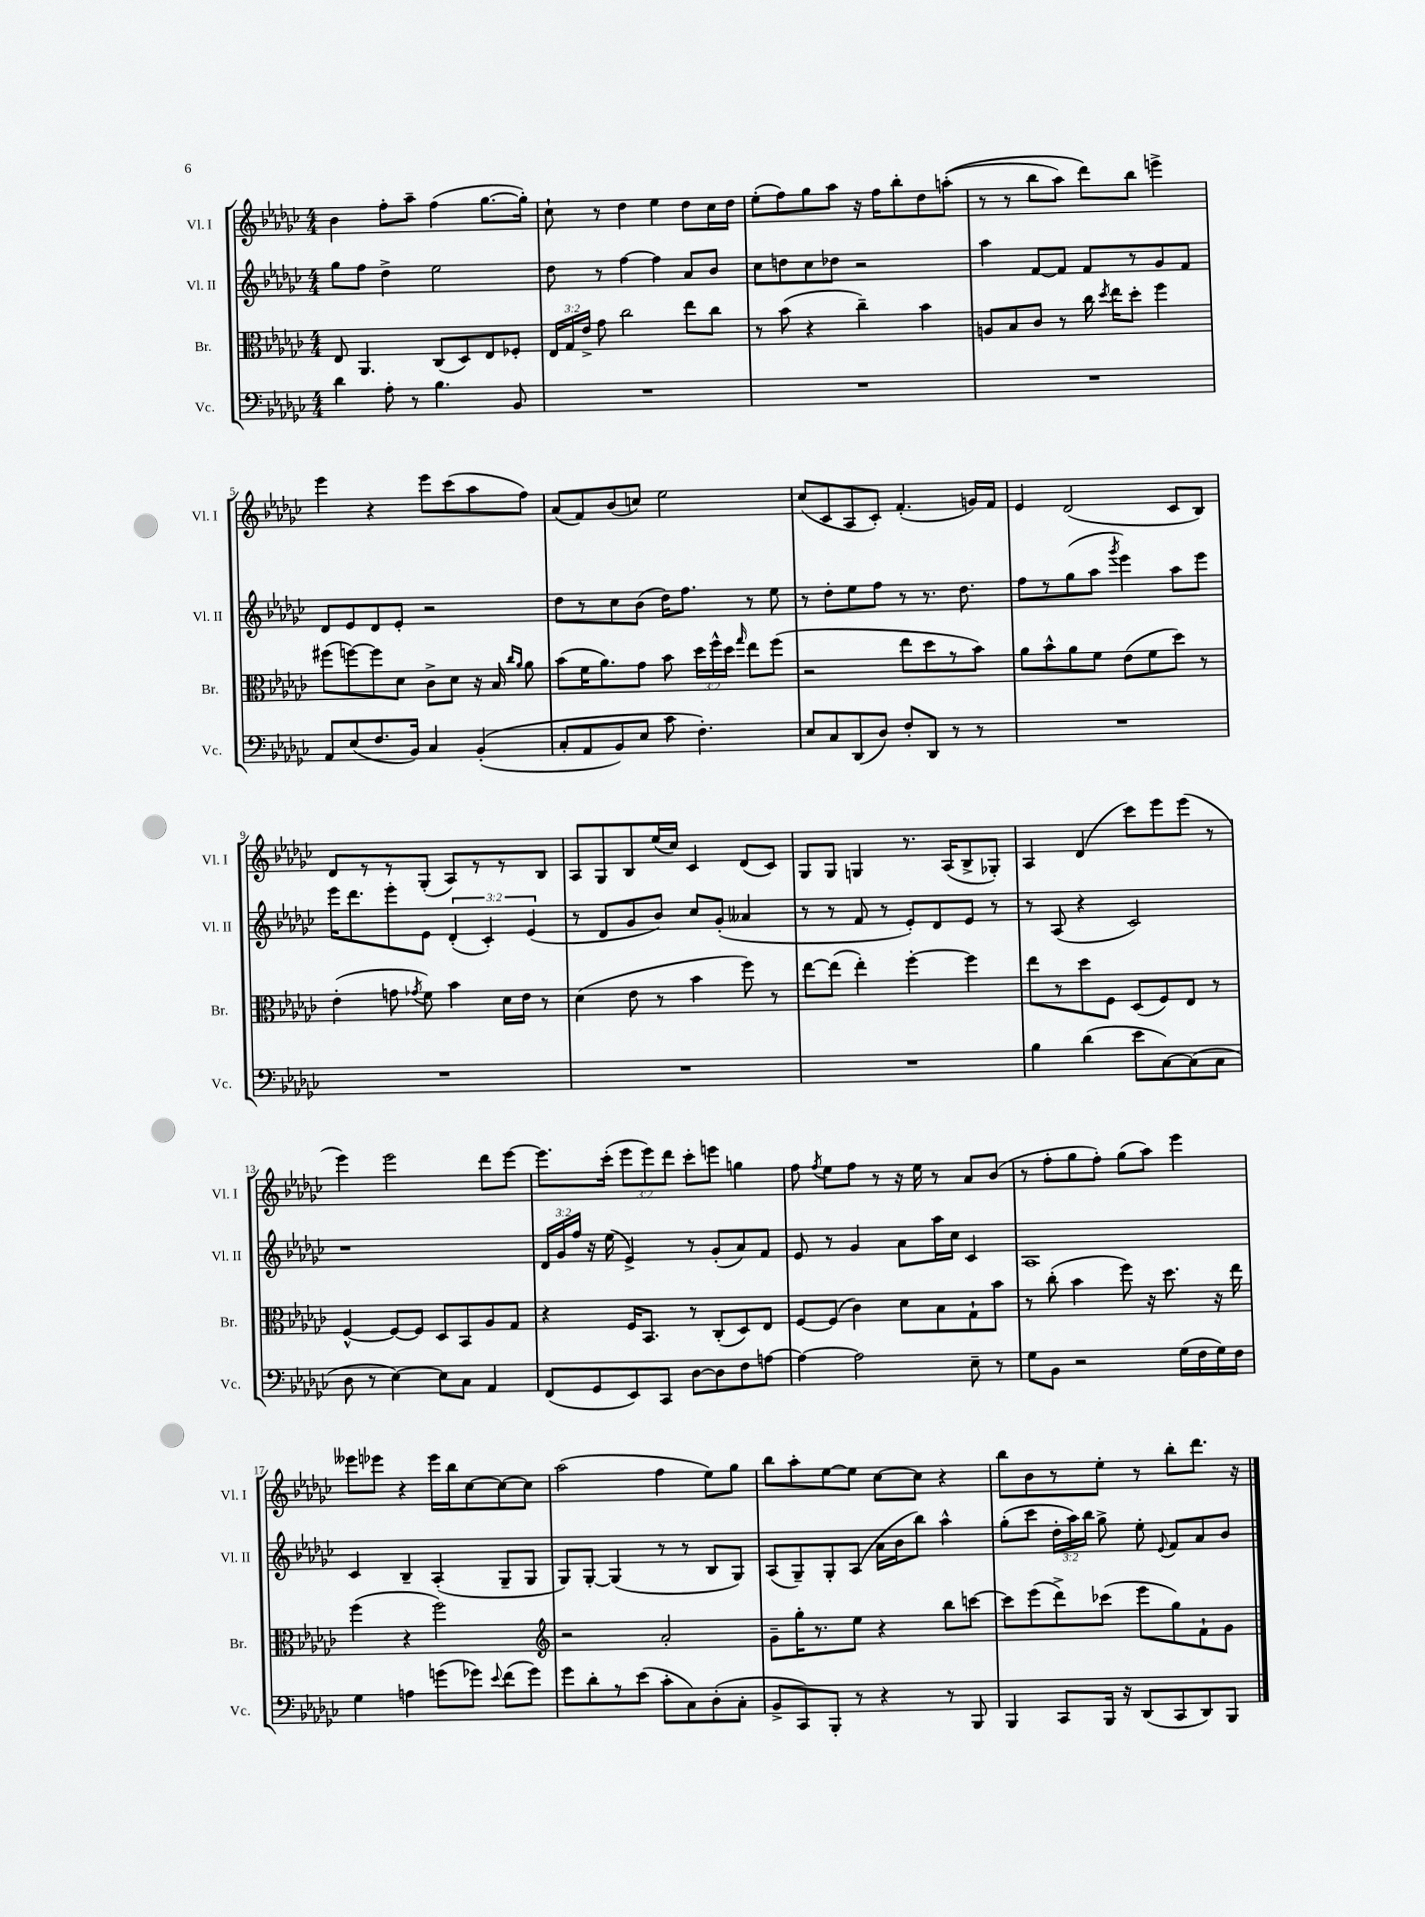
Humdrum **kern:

**kern	**kern	**kern	**kern
*part4	*part3	*part2	*part1
*staff4	*staff3	*staff2	*staff1
*I"Vc.	*I"Br.	*I"Vl. II	*I"Vl. I
*I'Vc.	*I'Br.	*I'Vl. II	*I'Vl. I
*clefF4	*clefC3	*clefG2	*clefG2
*k[b-e-a-d-g-c-]	*k[b-e-a-d-g-c-]	*k[b-e-a-d-g-c-]	*k[b-e-a-d-g-c-]
*M4/4	*M4/4	*M4/4	*M4/4
=1	=1	=1	=1
4d-\	8E-/	8gg-\L	4b-\
.	4.AA-/	8ff\J	.
8A-'\	.	4dd-^\	8ff'\L
8r	.	.	8aa-~\J
4.B-\	(8C-/L	2ee-\	(4ff\
.	8D-/)	.	.
.	8E-/	.	[8.gg-\L
8BB-/	8F-X'/J	.	.
.	.	.	16gg-'\Jk])
=2	=2	=2	=2
1r	24E-/LL	8dd-\	8cc-`\
.	24G-/	.	.
.	24e-^/JJ	.	.
.	8g-\	8r	8r
.	2cc-\	[4ff\	4dd-\
.	.	4ff\]	4ee-\
.	8ee-\L	8a-/L	8dd-\L
.	8cc-\J	8b-/J	16cc-\L
.	.	.	16dd-\JJ
=3	=3	=3	=3
1r	8r	8cc-\L	(8ee-'\L
.	(8b-\	8ddn\	8ff\)
.	4r	8cc-\	8gg-\
.	.	8dd-X\J	8aa-\J
.	4cc-~\)	2r	16r
.	.	.	16ff\KL
.	.	.	8bb-'\
.	4b-\	.	8dd-\
.	.	.	((8aan'\J
=4	=4	=4	=4
1r	8An/L	4aa-\	8r
.	8B-/	.	8r
.	8c-/J	[8f/L	8bb-\L
.	8r	8f/J]	8aa-\J)
.	16cc-\	8f/L	8ddd-\L)
.	8qdd-/	.	.
.	16ee-\KL	.	.
.	8dd-'\J	8r	8bb-\J
.	4ff\	8g-/	4eeen^\
.	.	8f/J	.
!!LO:LB:g=z
=5	=5	=5	=5
8AA-/L	(8ff#X\L	8d-/L	4eee-\
(8E-/	[8ffn\)	8e-/	.
8.F/	8ff\]	8d-/	4r
.	8d-\J	8e-'/J	.
16BB-/Jk)	.	.	.
4C-/	8c-^\L	2r	8eee-\L
.	8d-\J	.	(8ccc-\
((4BB-'/	16r	.	8aa-\
.	16B-/	.	.
.	16qqcc-/LL	.	.
.	16qqa-/JJ	.	.
.	8a-\	.	8ff\J)
=6	=6	=6	=6
8C-'/L	(8b-\L	8dd-\L	(8a-/L
8AA-/	16f\K	8r	8f/)
.	8.a-\)	.	.
8BB-/)	.	8cc-\	(8b-/
8E-/J	8g-\J	(8b-\J	8ccn/J)
8c-\	8b-\	16dd-\KL)	2ee-\
.	.	8.ff\J	.
4.F'\)	24dd-\LL	.	.
.	24ff^^\	.	.
.	24dd-\JJ	.	.
.	16qqgg-/	.	.
.	8ee-\L	8r	.
.	(8ff\J	8ee-\	.
=7	=7	=7	=7
8E-/L	2r	8r	(8cc-/L
8C-/	.	8dd-'\L	8c-/
(8DD-/	.	8ee-\	8A-/
8D-/J)	.	8ff\J	8c-'/J)
8F'/L	8ee-\L	8r	(4.f'/
8DD-/J	8dd-\	8.r	.
8r	8r	.	.
.	.	8.dd-\	.
8r	8b-\J)	.	16gn/LL)
.	.	.	16f/JJ
=8	=8	=8	=8
1r	8a-\L	8ff\L	4e-/
.	8b-^^\	8r	.
.	8a-\	(8gg-\	(2d-/
.	8f\J	8aa-\J	.
.	.	8qggg-/	.
.	(8e-\L	4eee-\)	.
.	8f\	.	.
.	8dd-\J)	8aa-\L	8c-/L
.	8r	8eee-\J	8B-/J)
!!LO:LB:g=z
=9	=9	=9	=9
1r	(4e-'\	16eee-\KL	8d-/L
.	.	8.ddd-\	.
.	.	.	8r
.	8gn\	8eee-'\	8r
.	8qg-X/	.	.
.	8f\)	8e-\J	(8G-'/J
.	4b-\	(6d-'/	8A-/L)
.	.	.	8r
.	.	6c-'/)	.
.	16d-\LL	.	8r
.	16e-\JJ	.	.
.	.	(6e-/	.
.	8r	.	8B-/J
=10	=10	=10	=10
1r	(4d-\	8r	8A-/L
.	.	8d-/L	8G-/
.	8e-\	8g-/	8B-/
.	8r	8b-/J)	(16ee-/L
.	.	.	16cc-/JJ)
.	4b-\	8cc-/L	4c-/
.	.	(8g-'/J	.
.	8ff\)	4a--X/	(8d-/L
.	8r	.	8c-/J)
=11	=11	=11	=11
1r	[8ee-\L	8r	8G-/L
.	(8ee-\J]	8r	8G-/J
.	4ee-'\)	8f/	4Gn/
.	.	8r	.
.	[4ff'\	8e-'/L)	8.r
.	.	8d-/	.
.	.	.	(16A-/KL
.	4ff\]	8e-/J	8B-^/
.	.	8r	8G-X'/J)
=12	=12	=12	=12
4B-\	8ee-\L	8r	4A-/
.	8r	(8A-/	.
(4d-\	8dd-\	4r	(4d-/
.	8F\J	.	.
8e-\L	(8D-/L	2c-/)	8ccc-\L)
[8C-\)	8F/)	.	8eee-\
(8C-\]	8E-/J	.	(8eee-\J
8C-\J	8r	.	8r
!!LO:LB:g=z
=13	=13	=13	=13
8D-\	[4F^^/	1r	4eee-\)
8r	.	.	.
[4E-\)	8F/L_	.	2eee-\
.	8F/J]	.	.
8E-\L]	8D-/L	.	.
8C-\J	8BB-/	.	.
4AA-/	8A-/	.	8ddd-\L
.	8G-/J	.	[8eee-\J
=14	=14	=14	=14
(8FF/L	4r	24d-/LL	8.eee-\L]
.	.	24g-/	.
.	.	24ff/JJ	.
8GG-/	.	16r	.
.	.	(16ee-\	(16ccc-'\Jk
8EE-/)	16F/KL	4e-^/)	12eee-\L
.	8.BB-/J	.	.
.	.	.	12eee-\)
8CC-/J	.	.	.
.	.	.	12ddd-\J
[8D-\L	8r	8r	8ccc-'\L
8D-\]	(8C-'/L	(8g-'/L	8eeen\J
8F\	8D-/)	8a-/)	4ggn\
[8An\J	8E-/J	8f/J	.
=15	=15	=15	=15
4A\_	[8F/L	8e-/	8ff\
.	.	.	8qff/
.	(8F/J]	8r	8ee-\L
2A\]	4c-\)	4g-/	8ff\J
.	.	.	8r
.	8d-\L	8a-\L	16r
.	.	.	16ee-\
.	8B-\	16aa-\L	8r
.	.	16cc-\JJ	.
8E-~\	8G-`\	4c-/	8a-/L
8r	8b-\J	.	(8b-/J
=16	=16	=16	=16
8G-\L	8r	1A-	8r
8BB-\J	(8cc-'\	.	8ff'\L
2r	4b-\	.	8gg-\
.	.	.	8ff'\J)
.	8ff\)	.	(8gg-\L
.	16r	.	8aa-\J)
.	8.dd-\	.	.
(16G-\LL	.	.	4eee-\
16F\	.	.	.
16G-\)	16r	.	.
16F\JJ	16ee-\	.	.
!!LO:LB:g=z
=17	=17	=17	=17
4G-\	(4ff\	4c-/	8eee--X\L
.	.	.	8eee-X\J
4An\	4r	4B-~/	4r
(8gn\L	2ff\)	(4A-'/	16eee-\LL
.	.	.	16bb-\J
8g-X\J)	.	.	[8cc-\
8qqe-/	.	.	.
(8f\L	.	8G-~/L	8cc-\_
8g-\J)	.	8G-/J	8cc-\J]
=18	=18	=18	=18
*	*clefG2	*	*
8g-\L	2r	8G-/L)	(2aa-\
8d-'\	.	[8G-'/J	.
8r	.	(4G-/]	.
(8e-\J	.	.	.
8c-'\L	2a-'/	8r	4ff\
8C-\)	.	8r	.
(8D-'\	.	8B-/L	8ee-\L)
8C-'\J	.	8G-/J)	8gg-\J
=19	=19	=19	=19
8BB-^/L	8g-~\L	(8A-/L	8bb-\L
8CC-/)	16gg-'\K	8G-~/)	8aa-'\
.	8.r	.	.
8BBB-'/J	.	8G-'/	[8ee-\
8r	8ee-\J	(8A-/J	8ee-\J]
4r	4r	16a-\LL	[8cc-\L
.	.	16b-\J	.
.	.	8bb-\J)	8cc-\J]
8r	8bb-\L	4aa-^^\	4r
8BBB-/	[8cccn\J	.	.
=20	=20	=20	=20
4BBB-/	8ccc\L]	(8gg-'\L	8bb-\L
.	(8eee-\	8ccc-\J	8b-\
8CC-/L	8ddd-^\)	24dd-'\LL	8r
.	.	24aa-\)	.
.	.	24bb-\JJ	.
16BBB-/Jk	(8ccc-X\J	8gg-^\	8ee-'\J
16r	.	.	.
(8DD-/L	8eee-\L	8ee-'\	8r
.	.	8qqe-/	.
8CC-/	8gg-\)	8f/L	8bb-'\L
8DD-/)	8f`\	8a-/	8.ddd-\J
8BBB-/J	8g-\J	8b-/J	.
.	.	.	16r
==	==	==	==
*-	*-	*-	*-
